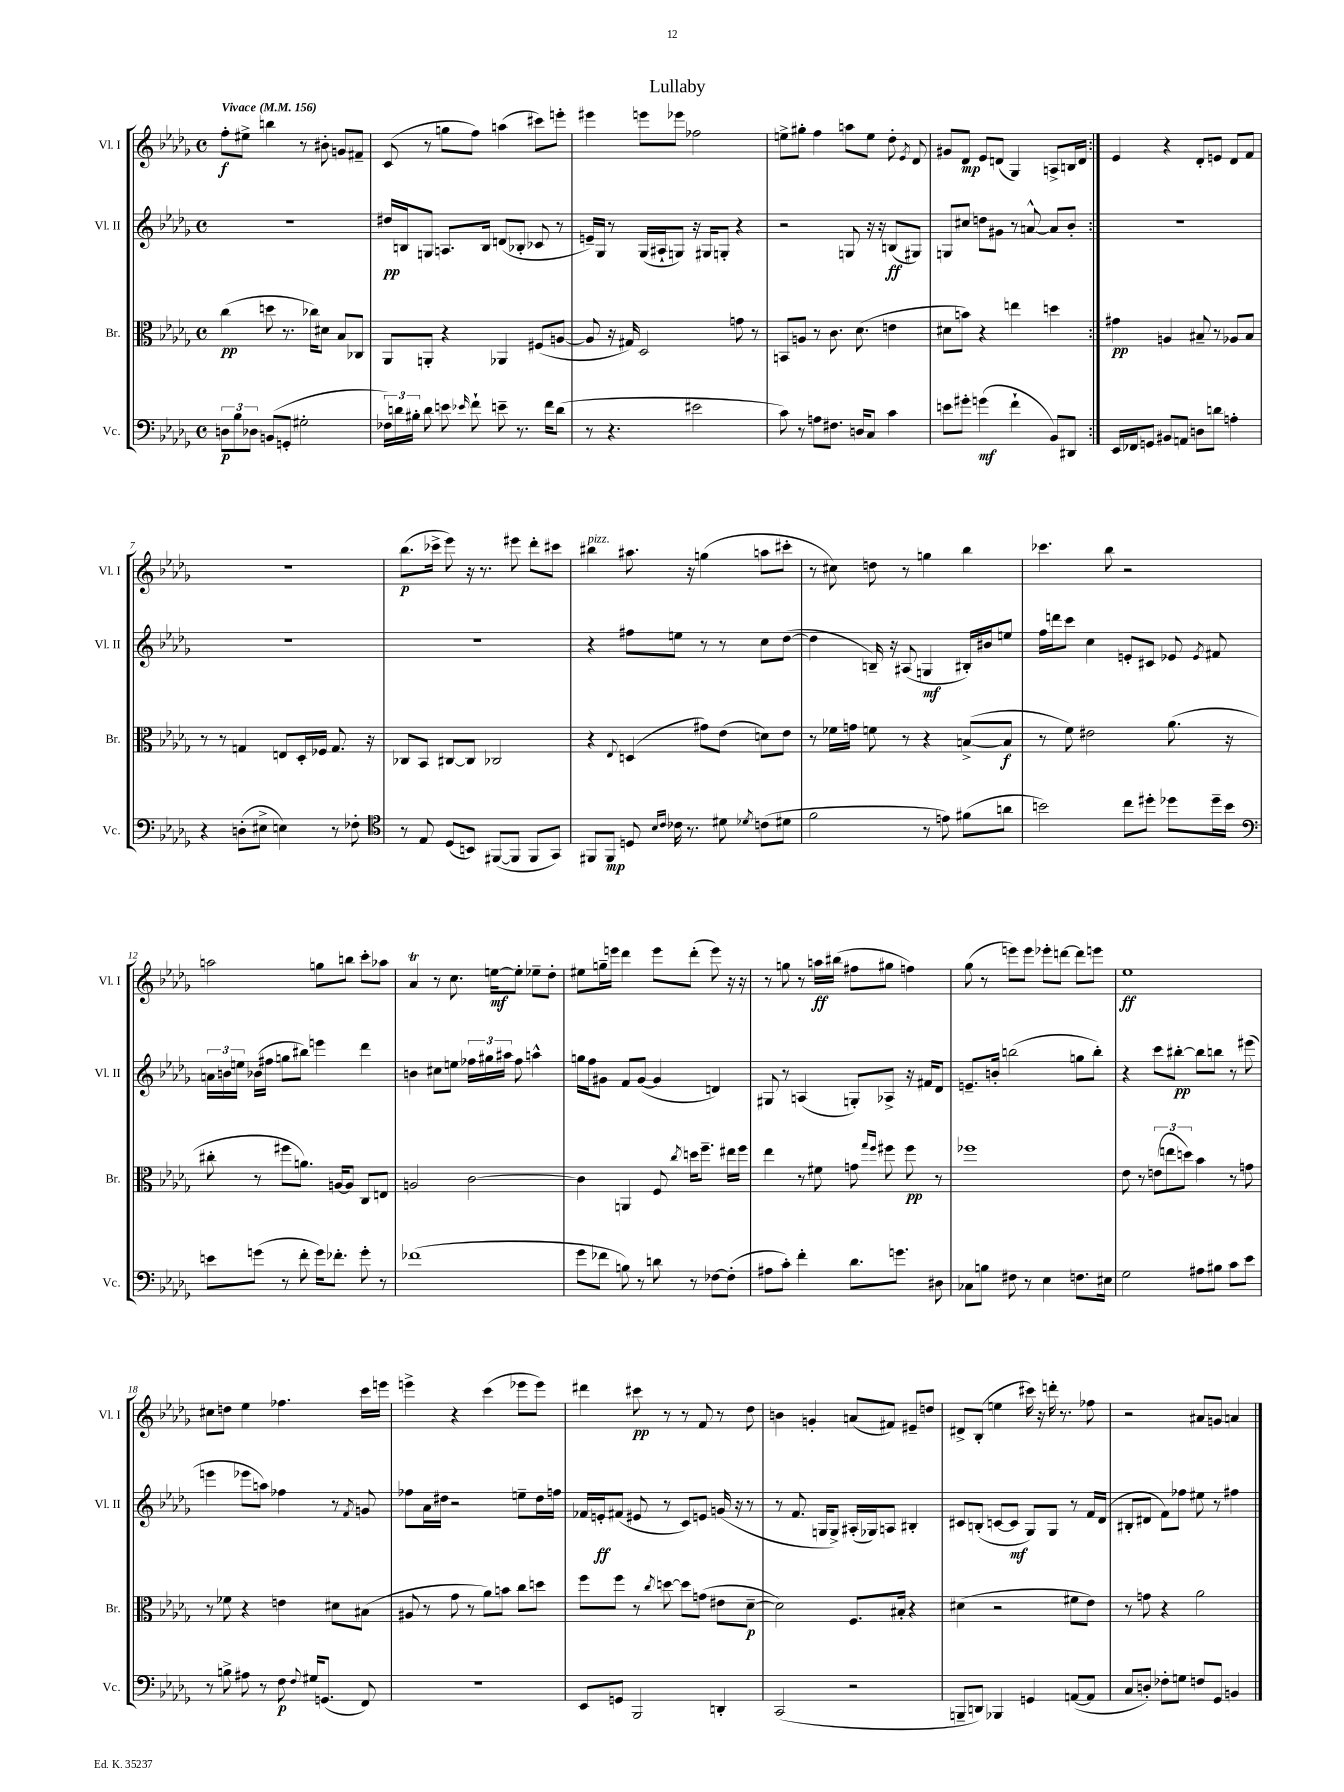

**kern	**dynam	**kern	**dynam	**kern	**dynam	**kern	**dynam
*part4	*part4	*part3	*part3	*part2	*part2	*part1	*part1
*staff4	*staff4	*staff3	*staff3	*staff2	*staff2	*staff1	*staff1
*I"Vc.	*	*I"Br.	*	*I"Vl. II	*	*I"Vl. I	*
*I'Vc.	*	*I'Br.	*	*I'Vl. II	*	*I'Vl. I	*
*clefF4	*	*clefC3	*	*clefG2	*	*clefG2	*
*k[b-e-a-d-g-]	*	*k[b-e-a-d-g-]	*	*k[b-e-a-d-g-]	*	*k[b-e-a-d-g-]	*
*M4/4	*	*M4/4	*	*M4/4	*	*M4/4	*
*met(c)	*	*met(c)	*	*met(c)	*	*met(c)	*
*MM156	*	*MM156	*	*MM156	*	*MM156	*
=1	=1	=1	=1	=1	=1	=1	=1
!	!	!	!	!	!	!LO:TX:a:B:t=Vivace	!
12Dn\L	p	(4cc\	pp	1r	.	8ff'\L	f
12B-\	.	.	.	.	.	.	.
.	.	.	.	.	.	8ee#X^\J	.
12D-X\J	.	.	.	.	.	.	.
(8BBn/L	.	8ddn\	.	.	.	4bbn\	.
8GGn'/J	.	8.r	.	.	.	.	.
2G#X'\	.	.	.	.	.	8r	.
.	.	16cc-X\KL)	.	.	.	.	.
.	.	8d#X\J	.	.	.	8b#X'\	.
.	.	8B-/L	.	.	.	8gn/L	.
.	.	8C-X/J	.	.	.	8f#X~/J	.
=2	=2	=2	=2	=2	=2	=2	=2
24F-X\LL)	.	8AA-/L	.	16dd#X/LL	pp	(8c/	.
24dn\	.	.	.	.	.	.	.
.	.	.	.	16Bn/J	.	.	.
24B#X'\JJ	.	.	.	.	.	.	.
8d\	.	8AAn'/J	.	8Gn/J	.	8r	.
8en\	.	4r	.	8.An/L	.	8ggn\L	.
16qqe-X/	.	.	.	.	.	.	.
8f`\	.	.	.	.	.	8ff\J)	.
.	.	.	.	16B/Jk	.	.	.
8en~\	.	4AA-X/	.	(8dn/L	.	(4aan\	.
8.r	.	.	.	8B-X'/J	.	.	.
.	.	(8F#X/L	.	8c-X/	.	8ccc#X\L)	.
16f\KL	.	.	.	.	.	.	.
(8d\J	.	[8An/J	.	8r	.	8eeen'\J	.
=3	=3	=3	=3	=3	=3	=3	=3
8r	.	8A/]	.	16en~/LL)	.	4eee#X\	.
.	.	.	.	16G-/JJ	.	.	.
4.r	.	16r	.	8r	.	.	.
.	.	16G#X/)	.	.	.	.	.
.	.	2D-/	.	(16G-/LL	.	8eeen\L	.
.	.	.	.	16A#X`/J	.	.	.
.	.	.	.	8Gn/J)	.	8eee-X\J	.
2e#X\	.	.	.	16r	.	2ff-X\	.
.	.	.	.	16G#X/KL	.	.	.
.	.	.	.	8Gn'/J	.	.	.
.	.	8gn\	.	4r	.	.	.
.	.	8r	.	.	.	.	.
=4	=4	=4	=4	=4	=4	=4	=4
8c\)	.	8BBn/L	.	2r	.	8een^\L	.
8r	.	8An/J	.	.	.	8gg#X'\J	.
8An\L	.	8r	.	.	.	4ff\	.
8.F#X\J	.	8.c\	.	.	.	.	.
.	.	.	.	8Gn/	.	8aan\L	.
16Dn/KL	.	(8.d-\	.	.	.	.	.
8C/J	.	.	.	16r	.	8ee\J	.
.	.	.	.	16r	.	.	.
4c\	.	4en\	.	(8Bn/L	ff	8dd-'\	.
.	.	.	.	.	.	8qe-/	.
.	.	.	.	8G#X/J)	.	8d-/	.
=5	=5	=5	=5	=5	=5	=5	=5
8en\L	.	8d#X\L	.	8Gn/L	.	8g#X/L	.
8g#X'\J	.	8bn\J)	.	8cc#X/J	.	8d-/J	mp
(4gn\	mf	4r	.	8ddn\L	.	8e-/L	.
.	.	.	.	8g#X\J	.	(8dn/J	.
4f`\	.	4een\	.	8r	.	4G-/)	.
.	.	.	.	[8an^^/	.	.	.
8BB-/L)	.	4ddn\	.	8a/L]	.	8An^/L	.
8DD#X/J	.	.	.	8b-'/J	.	16Bn/L	.
.	.	.	.	.	.	16d/JJ	.
=6:|!	=6:|!	=6:|!	=6:|!	=6:|!	=6:|!	=6:|!	=6:|!
16EE-/LL	.	4g#X\	pp	1r	.	4e-/	.
16FF-X/J	.	.	.	.	.	.	.
8GGn/J	.	.	.	.	.	.	.
8BB#X/L	.	4An/	.	.	.	4r	.
8AAn/J	.	.	.	.	.	.	.
8Dn\L	.	8B#X~/	.	.	.	8d-'/L	.
8dn\J	.	8r	.	.	.	8en/J	.
4An'\	.	8A-X/L	.	.	.	8d-/L	.
.	.	8B#/J	.	.	.	8f/J	.
!!LO:LB:g=z
=7	=7	=7	=7	=7	=7	=7	=7
4r	.	8r	.	1r	.	1r	.
.	.	8r	.	.	.	.	.
(8Dn'\L	.	4Gn/	.	.	.	.	.
8E#X^\J	.	.	.	.	.	.	.
4En\)	.	8En/L	.	.	.	.	.
.	.	16D-'/L	.	.	.	.	.
.	.	16F-X/JJ	.	.	.	.	.
8r	.	8.G/	.	.	.	.	.
8F-X'\	.	.	.	.	.	.	.
.	.	16r	.	.	.	.	.
=8	=8	=8	=8	=8	=8	=8	=8
*clefC4	*	*	*	*	*	*	*
8r	.	8C-X/L	.	1r	.	(8.bb-\L	p
8E-/	.	8BB-/J	.	.	.	.	.
.	.	.	.	.	.	16ccc-X^\Jk	.
(8D-/L	.	[8C#X/L	.	.	.	8eee-\)	.
8BBn/J)	.	8C#/J]	.	.	.	16r	.
.	.	.	.	.	.	8.r	.
([8FF#X/L	.	2C-X/	.	.	.	.	.
8FF#/J]	.	.	.	.	.	8eee#X\	.
8FF#/L	.	.	.	.	.	8ddd-'\L	.
8GG-/J)	.	.	.	.	.	8ccc#X\J	.
=9	=9	=9	=9	=9	=9	=9	=9
!	!	!	!	!	!	!LO:TX:a:i:t=pizz.	!
8FF#X/L	.	4r	.	4r	.	4bb#X\	.
8FF#/J	mp	.	.	.	.	.	.
.	.	8qqE-/	.	.	.	.	.
8Dn/	.	(4Dn/	.	8ff#X\L	.	8.aa#X\	.
16qqB-/LL	.	.	.	.	.	.	.
16qqc/JJ	.	.	.	.	.	.	.
16c-X\	.	.	.	8een\J	.	.	.
8.r	.	.	.	.	.	16r	.
.	.	8g#X\L)	.	8r	.	(4ggn\	.
8d#X\	.	(8e-\J	.	8r	.	.	.
8qd-X/	.	.	.	.	.	.	.
(8cn\L	.	8dn\L)	.	8cc\L	.	8aan\L	.
8d#X\J	.	8e-\J	.	([8dd-\J	.	8ccc#X'\J	.
=10	=10	=10	=10	=10	=10	=10	=10
2f\	.	8r	.	4dd-\]	.	8r	.
.	.	16f-X\LL	.	.	.	8cc#X\)	.
.	.	16gn\JJ	.	.	.	.	.
.	.	8fn\	.	16Bn~/)	.	8ddn\	.
.	.	.	.	16r	.	.	.
.	.	8r	.	(8A#X/	.	8r	.
8r	.	4r	.	4Gn/	mf	4ggn\	.
8en\)	.	.	.	.	.	.	.
(8f#X\L	.	([8Bn^/L	.	16B#X'/LL)	.	4bb-\	.
.	.	.	.	16b#X/J	.	.	.
8an\J	.	8B/J]	f	8een/J	.	.	.
=11	=11	=11	=11	=11	=11	=11	=11
2bn\)	.	8r	.	16ff\LL	.	4.ccc-X\	.
.	.	.	.	16dddn\J	.	.	.
.	.	8f\)	.	8ccc\J	.	.	.
.	.	2e#X\	.	4cc\	.	.	.
.	.	.	.	.	.	8bb-\	.
8cc\L	.	.	.	8en'/L	.	2r	.
8dd#X'\J	.	.	.	8c#X/J	.	.	.
8dd-X\L	.	(8.a-\	.	8e-X/	.	.	.
.	.	.	.	8qe-/	.	.	.
16dd-~\L	.	.	.	8f#X/	.	.	.
16b\JJ	.	16r	.	.	.	.	.
!!LO:LB:g=z
=12	=12	=12	=12	=12	=12	=12	=12
*clefF4	*	*	*	*	*	*	*
8en\L	.	8cc#X'\	.	24an\LL	.	2aan\	.
.	.	.	.	24bn\	.	.	.
.	.	.	.	24een\JJ	.	.	.
(8gn\J	.	8r	.	(16b-X\LL	.	.	.
.	.	.	.	16ff#X\JJ	.	.	.
8r	.	8ff#X\L	.	8ggn\L	.	.	.
8f'\	.	8.an\J)	.	8bb#X\J)	.	.	.
16g\KL)	.	.	.	4eeen\	.	8ggn\L	.
8.f-X'\J	.	[16An/KL	.	.	.	.	.
.	.	8A/J]	.	.	.	8bbn\J	.
8g'\	.	8C/L	.	4ddd-\	.	8ccc'\L	.
8r	.	8En/J	.	.	.	8aa-X\J	.
=13	=13	=13	=13	=13	=13	=13	=13
(1f-X	.	2An/	.	4bn\	.	4a-T/	.
.	.	.	.	8cc#X\L	.	8r	.
.	.	.	.	8een\J	.	8.cc\	.
.	.	[2c\	.	24ff-X\LL	.	.	.
.	.	.	.	24gg#X\	.	.	.
.	.	.	.	.	.	[16een\KL	mf
.	.	.	.	24aa#X\JJ	.	.	.
.	.	.	.	8ff-\	.	8ee'\J]	.
.	.	.	.	4aan^^\	.	8ee-X~\L	.
.	.	.	.	.	.	8dd-'\J	.
=14	=14	=14	=14	=14	=14	=14	=14
8g-\L	.	4c\]	.	16ggn\LL	.	8ee#X\L	.
.	.	.	.	16ff\J	.	.	.
8f-X\J	.	.	.	8g#X\J	.	16ggn~\L	.
.	.	.	.	.	.	16eeen\JJ	.
8Bn\)	.	4AAn/	.	8f/L	.	4ddd-\	.
8r	.	.	.	([8g#/J	.	.	.
8dn\	.	8F/	.	4g#/]	.	8eee\L	.
.	.	8qcc/	.	.	.	.	.
8r	.	16ddn\KL	.	.	.	(8ddd-'\J	.
.	.	8.ff~\J	.	.	.	.	.
[8F-X\L	.	.	.	4dn/)	.	8eee\)	.
(8F-'\J]	.	16ee#X\LL	.	.	.	16r	.
.	.	16ff\JJ	.	.	.	16r	.
=15	=15	=15	=15	=15	=15	=15	=15
8A#X\L	.	4ee-\	.	8G#X/	.	8r	.
8c'\J)	.	.	.	8r	.	8ggn\	.
4f'\	.	8r	.	(4An/	.	8r	.
.	.	8f#X\	.	.	.	16aan\LL	ff
.	.	.	.	.	.	(16bb#X\JJ	.
8.d-\L	.	8gn\	.	8Gn'/L)	.	8ff#X\L	.
.	.	16qqgg-/LL	.	.	.	.	.
.	.	16qqff/JJ	.	.	.	.	.
.	.	8ff#X\	.	8A-X^/J	.	8gg#X\J	.
8.gn\J	.	.	.	.	.	.	.
.	.	8ff#\	pp	16r	.	4ffn\)	.
.	.	.	.	16f#X/KL	.	.	.
8D#X\	.	8r	.	8d-/J	.	.	.
=16	=16	=16	=16	=16	=16	=16	=16
8C-X\L	.	1ff-X	.	8.en~/L	.	(8gg-\	.
8Bn\J	.	.	.	.	.	8r	.
.	.	.	.	16bn'/Jk	.	.	.
8F#X\	.	.	.	(2bbn\	.	8eeen\L)	.
8r	.	.	.	.	.	8eee\J	.
4E-\	.	.	.	.	.	8eee-X'\L	.
.	.	.	.	.	.	[8dddn\J	.
8.Fn\L	.	.	.	8ggn\L	.	8ddd\L]	.
.	.	.	.	8bb'\J)	.	8eeen\J	.
16E#X\Jk	.	.	.	.	.	.	.
=17	=17	=17	=17	=17	=17	=17	=17
2G-\	.	8e-\	.	4r	.	1ee-	ff
.	.	8r	.	.	.	.	.
.	.	(12en\L	.	8ccc\L	.	.	.
.	.	12een\	.	.	.	.	.
.	.	.	.	[8bb#X'\J	pp	.	.
.	.	12ddn\J)	.	.	.	.	.
8A#X\L	.	4b-\	.	8bb#\L]	.	.	.
8B#X\J	.	.	.	8bbn\J	.	.	.
8c\L	.	8r	.	8r	.	.	.
8e-\J	.	8gn\	.	(8eee#X\	.	.	.
!!LO:LB:g=z
=18	=18	=18	=18	=18	=18	=18	=18
8r	.	8r	.	4eeen\	.	8cc#X\L	.
8Bn^\	.	8f-X\	.	.	.	8ddn\J	.
8A#X\	.	4r	.	8eee-X\L	.	4ee-\	.
8r	.	.	.	8aan\J)	.	.	.
8F\	p	4en\	.	4ff-X\	.	4.ff-X\	.
8qqF/	.	.	.	.	.	.	.
16G#X/KL	.	.	.	.	.	.	.
(8.GGn/J	.	.	.	.	.	.	.
.	.	8d#X\L	.	8r	.	.	.
.	.	.	.	8qf/	.	.	.
8FF/)	.	(8B#X\J	.	8gn/	.	16ccc\LL	.
.	.	.	.	.	.	16eeen\JJ	.
=19	=19	=19	=19	=19	=19	=19	=19
1r	.	8A#X/	.	8ff-X\L	.	4eeen^\	.
.	.	8r	.	16a-\L	.	.	.
.	.	.	.	16dd#X\JJ	.	.	.
.	.	8g-\	.	2r	.	4r	.
.	.	8r	.	.	.	.	.
.	.	8a-\L)	.	.	.	(4ccc\	.
.	.	8bn\J	.	.	.	.	.
.	.	8cc\L	.	8een~\L	.	8eee-X\L	.
.	.	8ddn\J	.	16dd#\L	.	8eee-\J)	.
.	.	.	.	16ffn\JJ	.	.	.
=20	=20	=20	=20	=20	=20	=20	=20
8EE-/L	.	8ff\L	.	16f-X/LL	.	4ddd#X\	.
.	.	.	.	16en'/J	ff	.	.
8GGn/J	.	8ff\J	.	(8f#X/J	.	.	.
2BBB-/	.	8r	.	8e#X/	.	8ccc#X\	pp
.	.	8qcc/	.	.	.	.	.
.	.	[8ddn\	.	8r	.	8r	.
.	.	8dd\L]	.	8c/L)	.	8r	.
.	.	(8gn\J	.	8en/J	.	8f/	.
4DDn'/	.	8e#X\L	.	(16gn/	.	8r	.
.	.	.	.	16r	.	.	.
.	.	[8d-~\J	p	8r	.	8dd-\	.
=21	=21	=21	=21	=21	=21	=21	=21
(2CC/	.	2d-\])	.	8r	.	4bn\	.
.	.	.	.	8.f/	.	.	.
.	.	.	.	.	.	4gn'/	.
.	.	.	.	16Gn/KL	.	.	.
.	.	.	.	8G^/J)	.	.	.
2r	.	8.F/L	.	(16A#X'/LL	.	(8an/L	.
.	.	.	.	16G-X/J)	.	.	.
.	.	.	.	8An/J	.	8f#X/J)	.
.	.	16B#X'/Jk	.	.	.	.	.
.	.	4r	.	4B#X'/	.	8e#X~/L	.
.	.	.	.	.	.	8ddn/J	.
=22	=22	=22	=22	=22	=22	=22	=22
8BBBn~/L	.	(4d#X\	.	8c#X/L	.	8d#X^/L	.
8DDn/J)	.	.	.	(8Bn'/J	.	(8B-'/J	.
4BBB-X/	.	2r	.	[8cn/L	.	4een\	.
.	.	.	.	8c/J]	mf	.	.
4GGn/	.	.	.	8G-/L)	.	16ccc#X\)	.
.	.	.	.	.	.	16r	.
.	.	.	.	8G-/J	.	16dddn'\	.
.	.	.	.	.	.	8.r	.
([8AAn/L	.	8f#X\L	.	8r	.	.	.
8AA/J]	.	8e-\J)	.	16f/LL	.	8ff-X\	.
.	.	.	.	(16d-/JJ	.	.	.
=23	=23	=23	=23	=23	=23	=23	=23
8C/L	.	8r	.	8B#X'/L	.	2r	.
8Dn'/J)	.	8gn\	.	8d#X/J	.	.	.
8F-X'\L	.	4r	.	8f\L)	.	.	.
8Gn\J	.	.	.	8ff-X\J	.	.	.
8Fn/L	.	2a-\	.	8ee#X\	.	8a#X/L	.
8GG-/J	.	.	.	8r	.	8gn/J	.
4BBn/	.	.	.	4ff#X\	.	4an/	.
==	==	==	==	==	==	==	==
*-	*-	*-	*-	*-	*-	*-	*-
